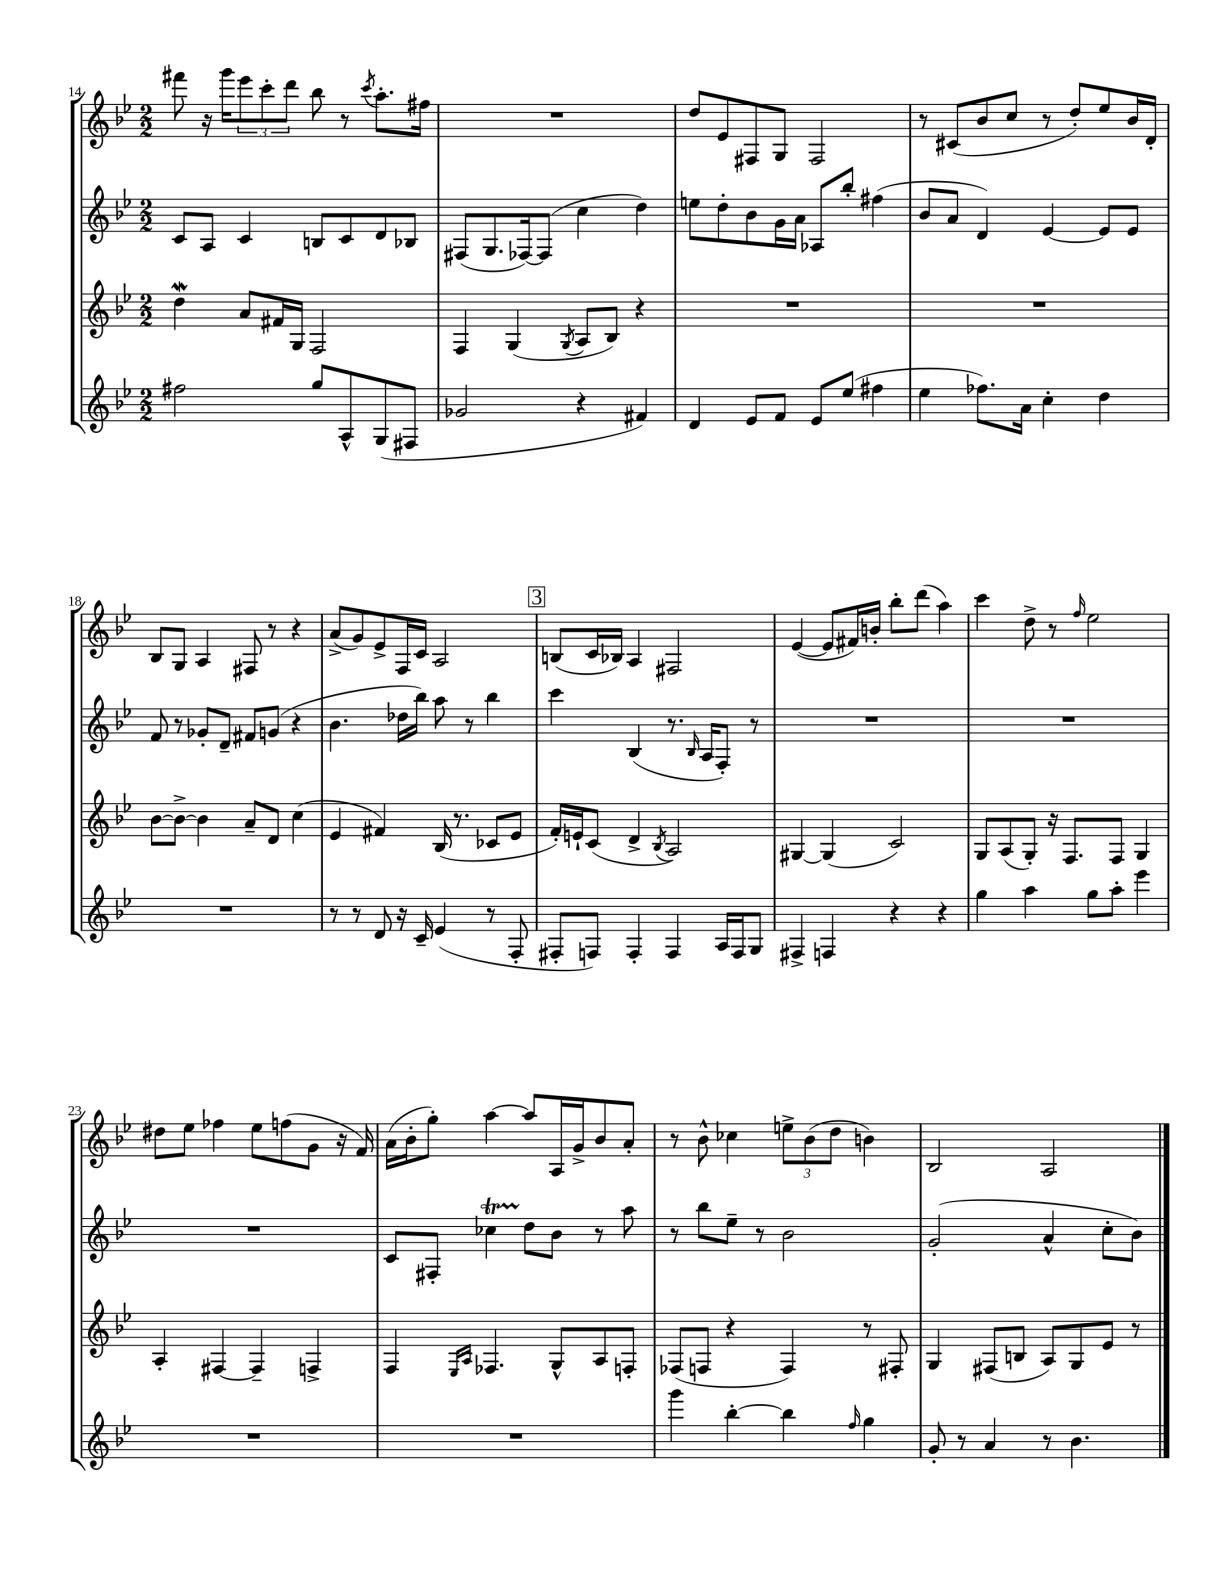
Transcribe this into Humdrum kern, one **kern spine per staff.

**kern	**kern	**kern	**kern
*staff4	*staff3	*staff2	*staff1
*clefG2	*clefG2	*clefG2	*clefG2
*k[b-e-]	*k[b-e-]	*k[b-e-]	*k[b-e-]
*M2/2	*M2/2	*M2/2	*M2/2
2ff#	4dd	8c	8fff#
.	.	8A	16r
.	.	.	16ggg
.	8a	4c	12eee-
.	.	.	12ccc'
.	16f#	.	.
.	.	.	12ddd
.	16G	.	.
8gg	2F	8B	8bb-
8A^^	.	8c	8r
.	.	.	8qccc
(8G	.	8d	8.aa'
8F#	.	8B-	.
.	.	.	16ff#
=	=	=	=
2g-	4F	(8F#	1r
.	.	8.G	.
.	(4G	.	.
.	.	[16F-)	.
.	.	(8F-]	.
.	8qG	.	.
4r	8A	4cc	.
.	8B-)	.	.
4f#)	4r	4dd)	.
=	=	=	=
4d	1r	8ee	8dd
.	.	8dd'	8e-
8e-	.	8b-	8F#
8f	.	16g	8G
.	.	16a	.
8e-	.	8A-	2F#
(8ee-	.	8bb-'	.
4ff#	.	(4ff#	.
=	=	=	=
4ee-	1r	8b-	8r
.	.	8a	(8c#
8.ff-)	.	4d)	8b-
.	.	.	8cc
16a	.	.	.
4cc'	.	[4e-	8r
.	.	.	8dd')
4dd	.	8e-]	8ee-
.	.	8e-	16b-
.	.	.	16d'
=	=	=	=
1r	[8b-	8f	8B-
.	8b-^_	8r	8G
.	4b-]	8g-'	4A
.	.	8d~	.
.	8a~	8f#	8F#
.	8d	(8g	8r
.	(4cc	4r	4r
=	=	=	=
8r	4e-	4.b-	(8a^
8r	.	.	8g)
8d	4f#)	.	8e-^
16r	.	16dd-	16F
16c~	.	16bb-)	16c
(4e-	(16B-	8aa	2A
.	8.r	.	.
.	.	8r	.
8r	8c-	4bb-	.
8F'	8e-	.	.
=	=	=	=
8F#'	16f')	4ccc	(8B
.	16e`	.	.
8F)	(8c	.	16c
.	.	.	16B-)
4F'	4d^	(4B-	4A
.	8qB-	.	.
4F	2A)	8.r	2F#
.	.	16qqB-	.
.	.	16A	.
16A	.	8F')	.
16F	.	.	.
8G	.	8r	.
=	=	=	=
4F#^	[4G#	1r	([4e-
4F	(4G#]	.	8e-]
.	.	.	16f#)
.	.	.	16b'
4r	2c)	.	8bb-'
.	.	.	(8ddd
4r	.	.	4aa)
=	=	=	=
4gg	8G	1r	4ccc
.	(8A	.	.
4aa	8G')	.	8dd^
.	16r	.	8r
.	8.F	.	.
.	.	.	16qqff
8gg	.	.	2ee-
8aa'	8F	.	.
4eee-	4G	.	.
=	=	=	=
1r	4A'	1r	8dd#
.	.	.	8ee-
.	[4F#	.	4ff-
.	4F#~]	.	8ee-
.	.	.	(8ff
.	4F^	.	8g
.	.	.	16r
.	.	.	16f)
=	=	=	=
1r	4F	8c	(16a
.	.	.	16b-'
.	.	8F#'	8gg')
.	16qqE-	.	.
.	16qqA	.	.
.	4.F-	4cc-	[4aa
.	.	8dd	8aa]
.	8G^^	8b-	16A
.	.	.	16g^
.	8A	8r	8b-
.	8F'	8aa	8a'
=	=	=	=
4ggg	(8F-	8r	8r
.	8F	8bb-	8b-^^
[4bb-'	4r	8ee-~	4cc-
.	.	8r	.
4bb-]	4F)	2b-	12ee^
.	.	.	(12b-
.	.	.	12dd
16qqff	.	.	.
4gg	8r	.	4b)
.	8F#'	.	.
=	=	=	=
8g'	4G	(2g'	2B-
8r	.	.	.
4a	(8F#	.	.
.	8B	.	.
8r	8A)	4a^^	2A
4.b-	8G	.	.
.	8e-	8cc'	.
.	8r	8b-)	.
==	==	==	==
*-	*-	*-	*-
